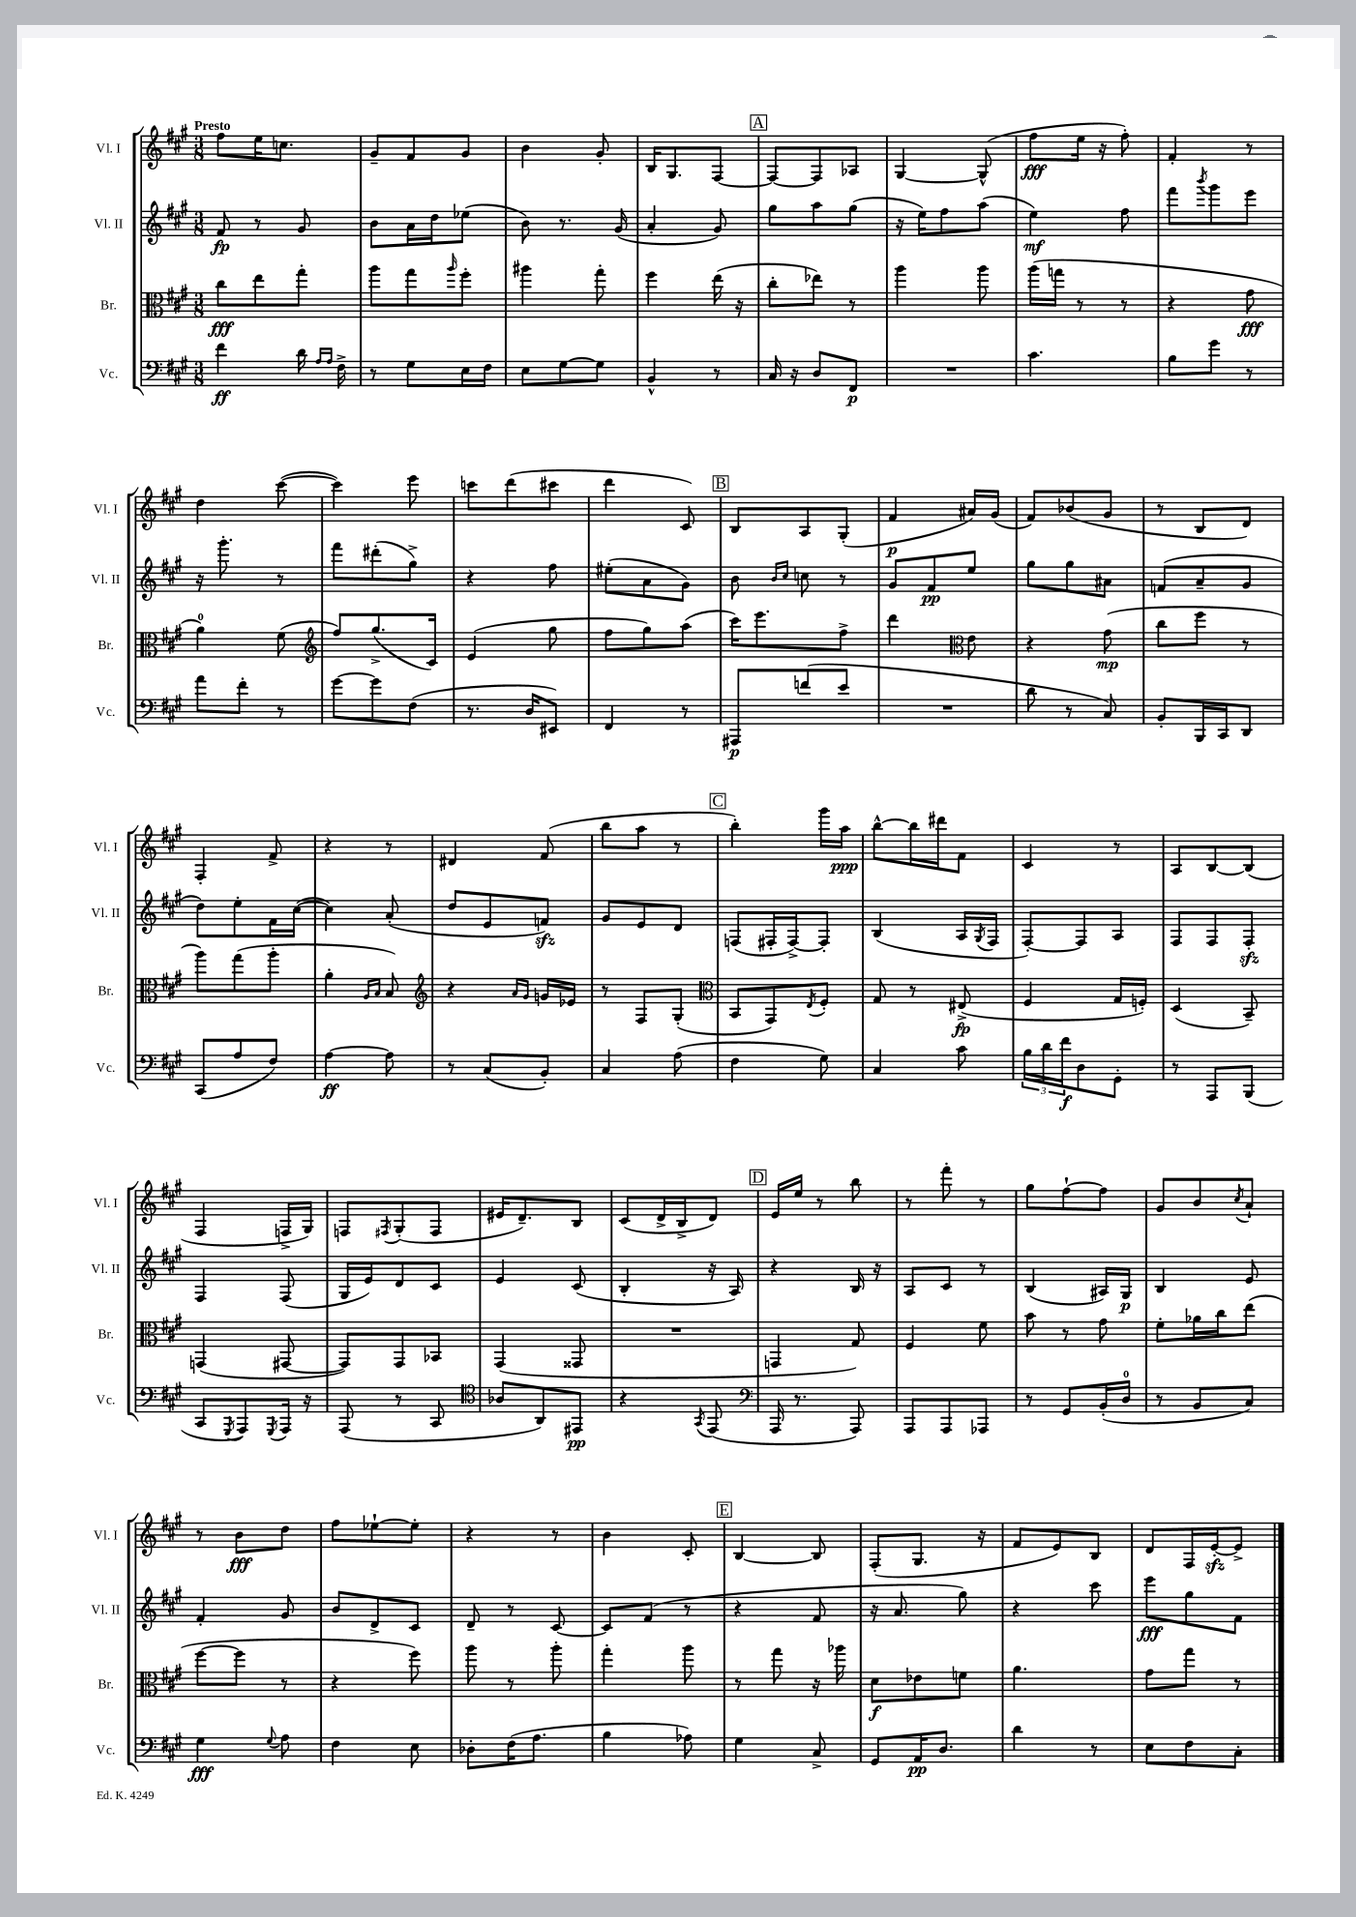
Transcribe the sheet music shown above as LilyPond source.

<<
\new StaffGroup <<
\new Staff = "s0" \with { instrumentName = "Vl. I" shortInstrumentName = "Vl. I" } {
    \clef treble \key a \major \numericTimeSignature \time 3/8 \tempo "Presto"
    fis''8 e''16 c''8. |
    gis'8-- fis'8 gis'8 |
    b'4 gis'8-. |
    b16 gis8. fis8~ |
    \mark \markup { \box "A" } fis8~ fis8 aes8 |
    gis4~ gis8-^( |
    fis''8\fff e''16 r16 fis''8-.) |
    fis'4-. r8 |
    d''4 cis'''8~( |
    cis'''4) e'''8 |
    c'''8 d'''8( cis'''8 |
    d'''4 cis'8) |
    \mark \markup { \box "B" } b8 a8 gis8-.( |
    fis'4\p ais'16) gis'16( |
    fis'8) bes'8( gis'8 |
    r8 b8 d'8) |
    fis4-. fis'8-> |
    r4 r8 |
    dis'4 fis'8( |
    b''8 a''8 r8 |
    \mark \markup { \box "C" } b''4-.) gis'''16 a''16\ppp |
    b''8~-^ b''16 dis'''16 fis'8 |
    cis'4 r8 |
    a8 b8~ b8( |
    fis4 f16-> gis16) |
    f8 \acciaccatura { fis8 } gis8-.( fis8 |
    eis'16 d'8.--) b8 |
    cis'8( d'16-> b16-> d'8) |
    \mark \markup { \box "D" } e'16 e''16 r8 b''8 |
    r8 fis'''8-. r8 |
    gis''8 fis''8~-! fis''8 |
    gis'8 b'8 \acciaccatura { cis''8 } a'8-! |
    r8 b'8\fff d''8 |
    fis''8 ees''8~-! ees''8-. |
    r4 r8 |
    b'4 cis'8-. |
    \mark \markup { \box "E" } b4~ b8 |
    fis8-.( gis8. r16 |
    fis'8 e'8) b8 |
    d'8 fis16 e'16~-.\sfz e'8-> \bar "|." |
}
\new Staff = "s1" \with { instrumentName = "Vl. II" shortInstrumentName = "Vl. II" } {
    \clef treble \key a \major \numericTimeSignature \time 3/8
    fis'8\fp r8 gis'8 |
    b'8 a'16 d''16 ees''8( |
    b'8) r8. gis'16( |
    a'4-. gis'8) |
    \mark \markup { \box "A" } gis''8 a''8 gis''8( |
    r16 e''16) fis''8 a''8( |
    e''4\mf) fis''8 |
    fis'''8 \acciaccatura { b'''8 } gis'''8 e'''8 |
    r16 gis'''8.-. r8 |
    fis'''8 dis'''8-.( gis''8->) |
    r4 fis''8 |
    eis''8-.( a'8 gis'8) |
    \mark \markup { \box "B" } b'8 \grace { b'16 cis''16 } c''8 r8 |
    gis'8 fis'8\pp e''8 |
    gis''8 gis''8 ais'8 |
    f'8( a'8-- gis'8 |
    d''8) e''8-. fis'16 cis''16~( |
    cis''4) a'8-.( |
    d''8 e'8 f'8\sfz) |
    gis'8 e'8 d'8 |
    \mark \markup { \box "C" } f8( fis16-. fis16~->) fis8-. |
    b4( a16 \acciaccatura { gis8 } fis16 |
    fis8~-.) fis8 a8 |
    fis8 fis8 fis8-.\sfz |
    fis4 fis8( |
    gis16 e'16) d'8 cis'8 |
    e'4 cis'8( |
    b4-. r16 a16) |
    \mark \markup { \box "D" } r4 b16 r16 |
    a8 cis'8 r8 |
    b4( ais16) gis16\p |
    b4 e'8 |
    fis'4-. gis'8 |
    b'8 d'8-> cis'8 |
    d'8-- r8 cis'8~ |
    cis'8 fis'8( r8 |
    \mark \markup { \box "E" } r4 fis'8 |
    r16 a'8. gis''8) |
    r4 cis'''8 |
    e'''8\fff gis''8 fis'8 \bar "|." |
}
\new Staff = "s2" \with { instrumentName = "Br." shortInstrumentName = "Br." } {
    \clef alto \key a \major \numericTimeSignature \time 3/8
    cis''8\fff e''8 gis''8-. |
    a''8 gis''8 \grace { a''16 } fis''8-. |
    ais''4 gis''8-. |
    fis''4 e''16( r16 |
    \mark \markup { \box "A" } cis''8-. ees''8) r8 |
    a''4 a''8 |
    a''16( g''16 r8 r8 |
    r4 gis'8\fff |
    a'4-0) fis'8( |
    \clef treble fis''8) gis''8.->( cis'16) |
    e'4( gis''8 |
    fis''8 gis''8) a''8( |
    \mark \markup { \box "B" } cis'''16) e'''8. fis''8-> |
    d'''4 \clef alto e'8 |
    r4 gis'8\mp( |
    cis''8 fis''8 r8 |
    a''8) gis''8( a''8-. |
    a'4-. \grace { a16 b16 } b8) |
    \clef treble r4 \grace { a'16 gis'16 } g'16 ees'16 |
    r8 fis8 gis8-.( |
    \mark \markup { \box "C" } \clef alto b,8 gis,8) \acciaccatura { e8 } fis8-. |
    gis8 r8 eis8->\fp( |
    fis4 gis16 f16-.) |
    d4( b,8--) |
    g,4( gis,8~ |
    gis,8) gis,8 bes,8 |
    gis,4( gisis,8 |
    R4. |
    \mark \markup { \box "D" } g,4 gis8) |
    fis4 fis'8 |
    b'8 r8 gis'8 |
    fis'8-. aes'16 cis''16 e''8( |
    fis''8~ fis''8 r8 |
    r4 fis''8) |
    a''8 r8 a''8-. |
    gis''4-. a''8 |
    \mark \markup { \box "E" } r8 gis''8 r16 aes''16 |
    d'8\f ees'8 f'8 |
    a'4. |
    gis'8 gis''8 r8 \bar "|." |
}
\new Staff = "s3" \with { instrumentName = "Vc." shortInstrumentName = "Vc." } {
    \clef bass \key a \major \numericTimeSignature \time 3/8
    fis'4\ff d'16 \grace { a16 a16 } fis16-> |
    r8 gis8 e16 fis16 |
    e8 gis8~ gis8 |
    b,4-^ r8 |
    \mark \markup { \box "A" } cis16 r16 d8 fis,8\p |
    R4. |
    cis'4. |
    b8 gis'8 r8 |
    a'8 fis'8-. r8 |
    gis'8~ gis'8 fis8( |
    r8. d16 eis,8) |
    fis,4 r8 |
    \mark \markup { \box "B" } ais,,8\p f'8( e'8 |
    R4. |
    d'8 r8 cis8) |
    b,8-. b,,16 cis,16 d,8 |
    cis,8( a8 fis8) |
    a4~\ff a8 |
    r8 cis8( b,8-.) |
    cis4 a8( |
    \mark \markup { \box "C" } fis4 gis8) |
    cis4 cis'8 |
    \tuplet 3/2 { b16 d'16 fis'16\f } d8 gis,8-. |
    r8 a,,8 b,,8( |
    cis,8 \acciaccatura { gis,,8 } a,,8) \acciaccatura { gis,,8 } a,,16 r16 |
    a,,8( r8 cis,8 |
    \clef tenor aes8 a,8) eis,8\pp |
    r4 \acciaccatura { gis,8 } e,8( |
    \mark \markup { \box "D" } \clef bass a,,16 r8. a,,8) |
    a,,8 a,,8 aes,,8 |
    r8 gis,8 b,16-.( d16-0 |
    r8 b,8 cis8) |
    gis4\fff \appoggiatura { gis8 } a8 |
    fis4 e8 |
    des8-. fis16( a8. |
    b4 aes8) |
    \mark \markup { \box "E" } gis4 cis8-> |
    gis,8 a,16\pp d8. |
    d'4 r8 |
    e8 fis8 cis8-. \bar "|." |
}
>>
>>
\layout { \context { \Score \remove "Bar_number_engraver" } }
